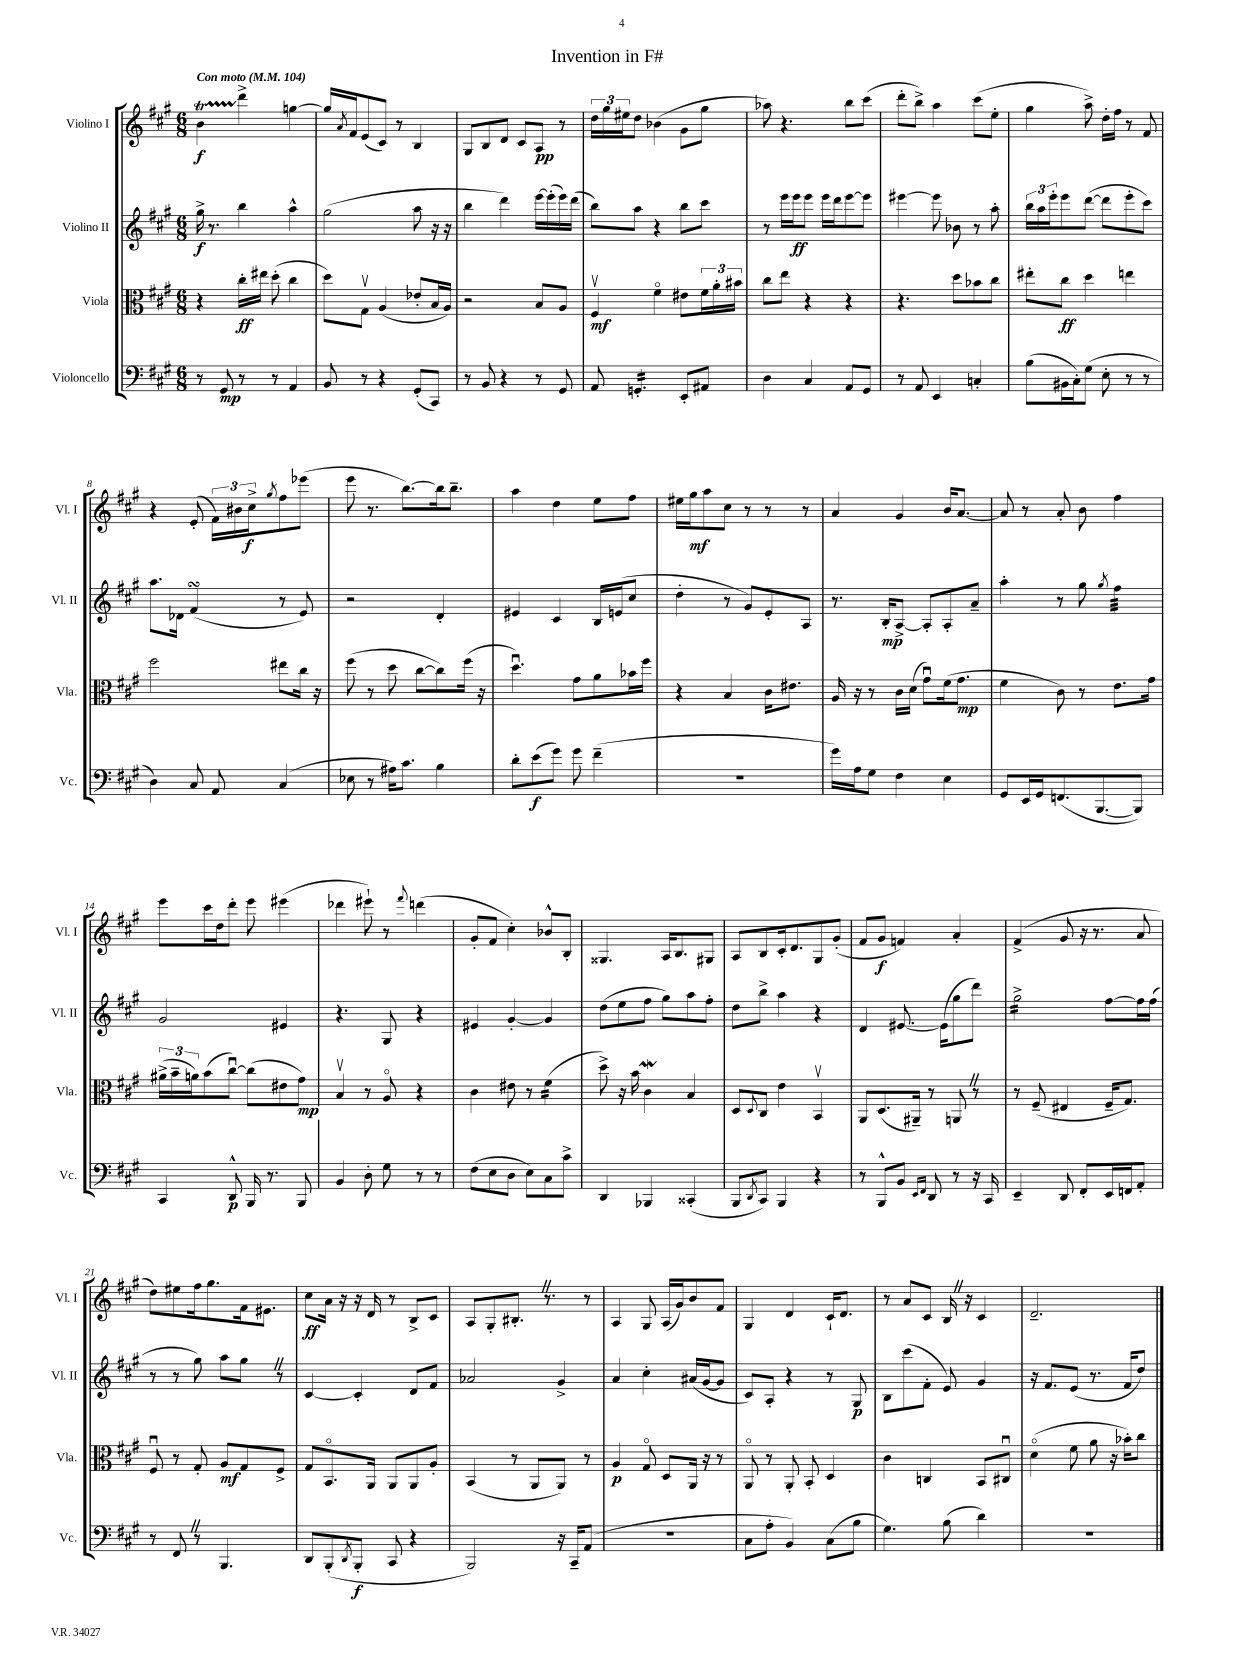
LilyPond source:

\header { title = "Invention in F#" }
<<
\new StaffGroup <<
\new Staff = "s0" \with { instrumentName = "Violino I" shortInstrumentName = "Vl. I" } {
    \clef treble \key a \major \numericTimeSignature \time 6/8 \tempo "Con moto" 4 = 104
    b'4\startTrillSpan\f d'''4->\stopTrillSpan g''4~ |
    g''16 \acciaccatura { a'8 } fis'16 e'8( cis'8) r8 b4 |
    gis8 b8 d'8 cis'8 a8\pp r8 |
    \tuplet 3/2 { d''16 gis''16 eis''16 } d''8 bes'4( gis'8 gis''8 |
    aes''8) r4. b''8 cis'''8( |
    d'''8-. b''8->) a''4 cis'''8( e''8-. |
    gis''4 a''8->) d''16-. fis''16 r8 fis'8 |
    r4 e'8-.( \tuplet 3/2 { fis'16) bis'16 cis''16->\f } \acciaccatura { gis''8 } fis''8 ees'''8( |
    e'''8 r8. b''8.~) b''16 b''8.-- |
    a''4 d''4 e''8 fis''8 |
    eis''16 gis''16\mf a''8 cis''8 r8 r8 r8 |
    a'4 gis'4 b'16 a'8.~ |
    a'8 r8 a'8-. b'8 fis''4 |
    e'''8 cis'''16 d''16 d'''8-. e'''8 eis'''4( |
    des'''4 eis'''8-!) r8 \appoggiatura { fis'''8 } d'''4( |
    gis'8-. fis'8 cis''4-.) bes'8-^ b8-. |
    gisis4. a16 b8. gis8 |
    a8 b8 cis'16-. d'8. gis8 gis'8-.( |
    fis'8 gis'8\f f'4) a'4-. |
    fis'4->( gis'8 r16 r8. a'8 |
    d''8) eis''8 fis''16 gis''8. fis'16 eis'8. |
    cis''8\ff a'16 r16 r16 d'16 r8 b8-> cis'8 |
    a8 gis8-. bis8.-. \once \override BreathingSign.text = \markup { \musicglyph "scripts.caesura.straight" } \breathe r8. r8 |
    a4 gis8 a16( gis'16) b'8 fis'8 |
    gis4 d'4 cis'16-! d'8. |
    r8 a'8 cis'8 b16 \once \override BreathingSign.text = \markup { \musicglyph "scripts.caesura.straight" } \breathe r16 cis'4 |
    d'2.-- \bar "|." |
}
\new Staff = "s1" \with { instrumentName = "Violino II" shortInstrumentName = "Vl. II" } {
    \clef treble \key a \major \numericTimeSignature \time 6/8
    gis''16->\f r8. b''4 a''4-^ |
    gis''2( a''8 r16 r16 |
    b''4 d'''4) e'''16~ e'''16-.( e'''16) d'''16( |
    b''8) a''8 r4 b''8 cis'''8 |
    r8 e'''16 e'''16\ff e'''8 e'''16 d'''16 e'''8~ e'''8 |
    eis'''4~ eis'''8 bes'8 r8 a''8-. |
    \tuplet 3/2 { b''16 a''16 e'''16-. } e'''8 d'''8~( d'''8 e'''8-. cis'''8) |
    a''8. des'16 fis'4\turn( r8 e'8) |
    r2 d'4-. |
    eis'4 cis'4 b16 e'16( cis''8 |
    d''4-. r8 gis'8) e'8-. a8 |
    r8. b16-.\mp a8~-> a8-. a8-. a'8-- |
    a''4-. r8 gis''8 \acciaccatura { gis''8 } fis''4:32 |
    gis'2 eis'4 |
    r4. gis8 r4 |
    eis'4 gis'4~-. gis'4 |
    d''8( e''8 fis''8 gis''8) a''8 fis''8-. |
    d''8 b''8-> a''4 r4 |
    d'4 eis'8.~ eis'16( gis''8 d'''8) |
    gis''2:16-> fis''8~ fis''16 fis''16( |
    r8 r8 gis''8) a''8 gis''8 \once \override BreathingSign.text = \markup { \musicglyph "scripts.caesura.straight" } \breathe r8 |
    cis'4~ cis'4-. d'8 fis'8 |
    aes'2 gis'4-> |
    a'4 cis''4-. ais'16( gis'16~ gis'8 |
    cis'8) a8-. r4 r8 gis8\p |
    b8 cis'''8( fis'8-. e'8) gis'4 |
    r16 fis'8. e'8( r8. fis'16 d''8) \bar "|." |
}
\new Staff = "s2" \with { instrumentName = "Viola" shortInstrumentName = "Vla." } {
    \clef alto \key a \major \numericTimeSignature \time 6/8
    r4 cis''16-.\ff eis''16 d''8-.( cis''4 |
    d''8) gis8\upbow a4( ees'8-. b16 a16) |
    r2 b8 a8 |
    fis4\upbow\mf fis'4\flageolet eis'8 \tuplet 3/2 { fis'16 a'16-. bis'16 } |
    cis''8 e''8 r4 r4 |
    r4. d''8 bes'8 cis''8 |
    eis''8-. cis''8\ff d''4 e''4 |
    fis''2 eis''8 cis''16 r16 |
    fis''8( r8 d''8 cis''8~ cis''8) fis''16( r16 |
    d''4.\downbow) gis'8 a'8 bes'16 fis''16 |
    r4 b4 cis'16 eis'8. |
    a16 r16 r8 cis'16 d'16( gis'8\downbow) fis'16( gis'8.\mp |
    fis'4 cis'8) r8 e'8. gis'16 |
    \tuplet 3/2 { ais'16->( b'16-- a'16) } b'8( cis''8~\downbow) cis''8( eis'8 gis'8\mp) |
    b4\upbow r8 a8\flageolet r4 |
    cis'4 eis'8 r8 fis'4:16( |
    d''8->) r16 b'16 cis'4\mordent b4 |
    d8 \appoggiatura { d8 } cis8 e'4 b,4\upbow |
    a,8 d8.( ais,16--) r8 a,8 \once \override BreathingSign.text = \markup { \musicglyph "scripts.caesura.straight" } \breathe r8 |
    r8 fis8--( eis4 fis16-- gis8.) |
    fis8\downbow r8 gis8-. a8\mf gis8 fis8-> |
    gis8 b,8.\flageolet a,16 a,8 a,8 a8-. |
    b,4( r8 a,8 a,8) r8 |
    a4\p gis8\flageolet d8 a,16 r16 r8 |
    a,8\flageolet r8 a,8-. b,8-. d4 |
    cis'4 c4 b,8 cis8\downbow |
    d'4\flageolet( fis'8 a'8 r16 bes'16-.) cis''8 \bar "|." |
}
\new Staff = "s3" \with { instrumentName = "Violoncello" shortInstrumentName = "Vc." } {
    \clef bass \key a \major \numericTimeSignature \time 6/8
    r8 gis,8\mp r8 r8 a,4 |
    b,8 r8 r4 gis,8-.( cis,8) |
    r8 b,8 r4 r8 gis,8 |
    a,8 g,4.:16-. e,8-. ais,8 |
    d4 cis4 a,8 gis,8 |
    r8 a,8 e,4 c4-. |
    b8( bis,16 cis16-.) gis8( e8-. r8 r8 |
    d4) cis8 a,8 cis4( |
    ees8 r8 ais16) cis'8. b4 |
    d'8-. e'8\f( gis'8) gis'8 fis'4--( |
    R2. |
    gis'16) a16 gis8 fis4 e4 |
    gis,8 e,16 gis,16 f,8.( b,,8.~ b,,8) |
    cis,4 d,8-^\p b,,16 r8. b,,8 |
    b,4 d8-. gis8 r8 r8 |
    fis8( e8 d8 e8) cis8 cis'8-> |
    d,4 bes,,4 cisis,4-.( |
    b,,8 \acciaccatura { d,8 } cis,8) b,,4 r4 |
    r8 b,,8-^ b,8 \grace { e,16 fis,16 } d,8 r8 r16 cis,16 |
    e,4-- d,8 fis,8-. e,16 f,16 a,8-. |
    r8 fis,8 \once \override BreathingSign.text = \markup { \musicglyph "scripts.caesura.straight" } \breathe r8 b,,4. |
    d,8 b,,8-.( \acciaccatura { d,8 } b,,8-.\f cis,8 r4 |
    b,,2) r16 cis,16-- a,8( |
    R2. |
    cis8 a8-. b,4) cis8( b8 |
    gis4.) b8( d'4) |
    r2. \bar "|." |
}
>>
>>
